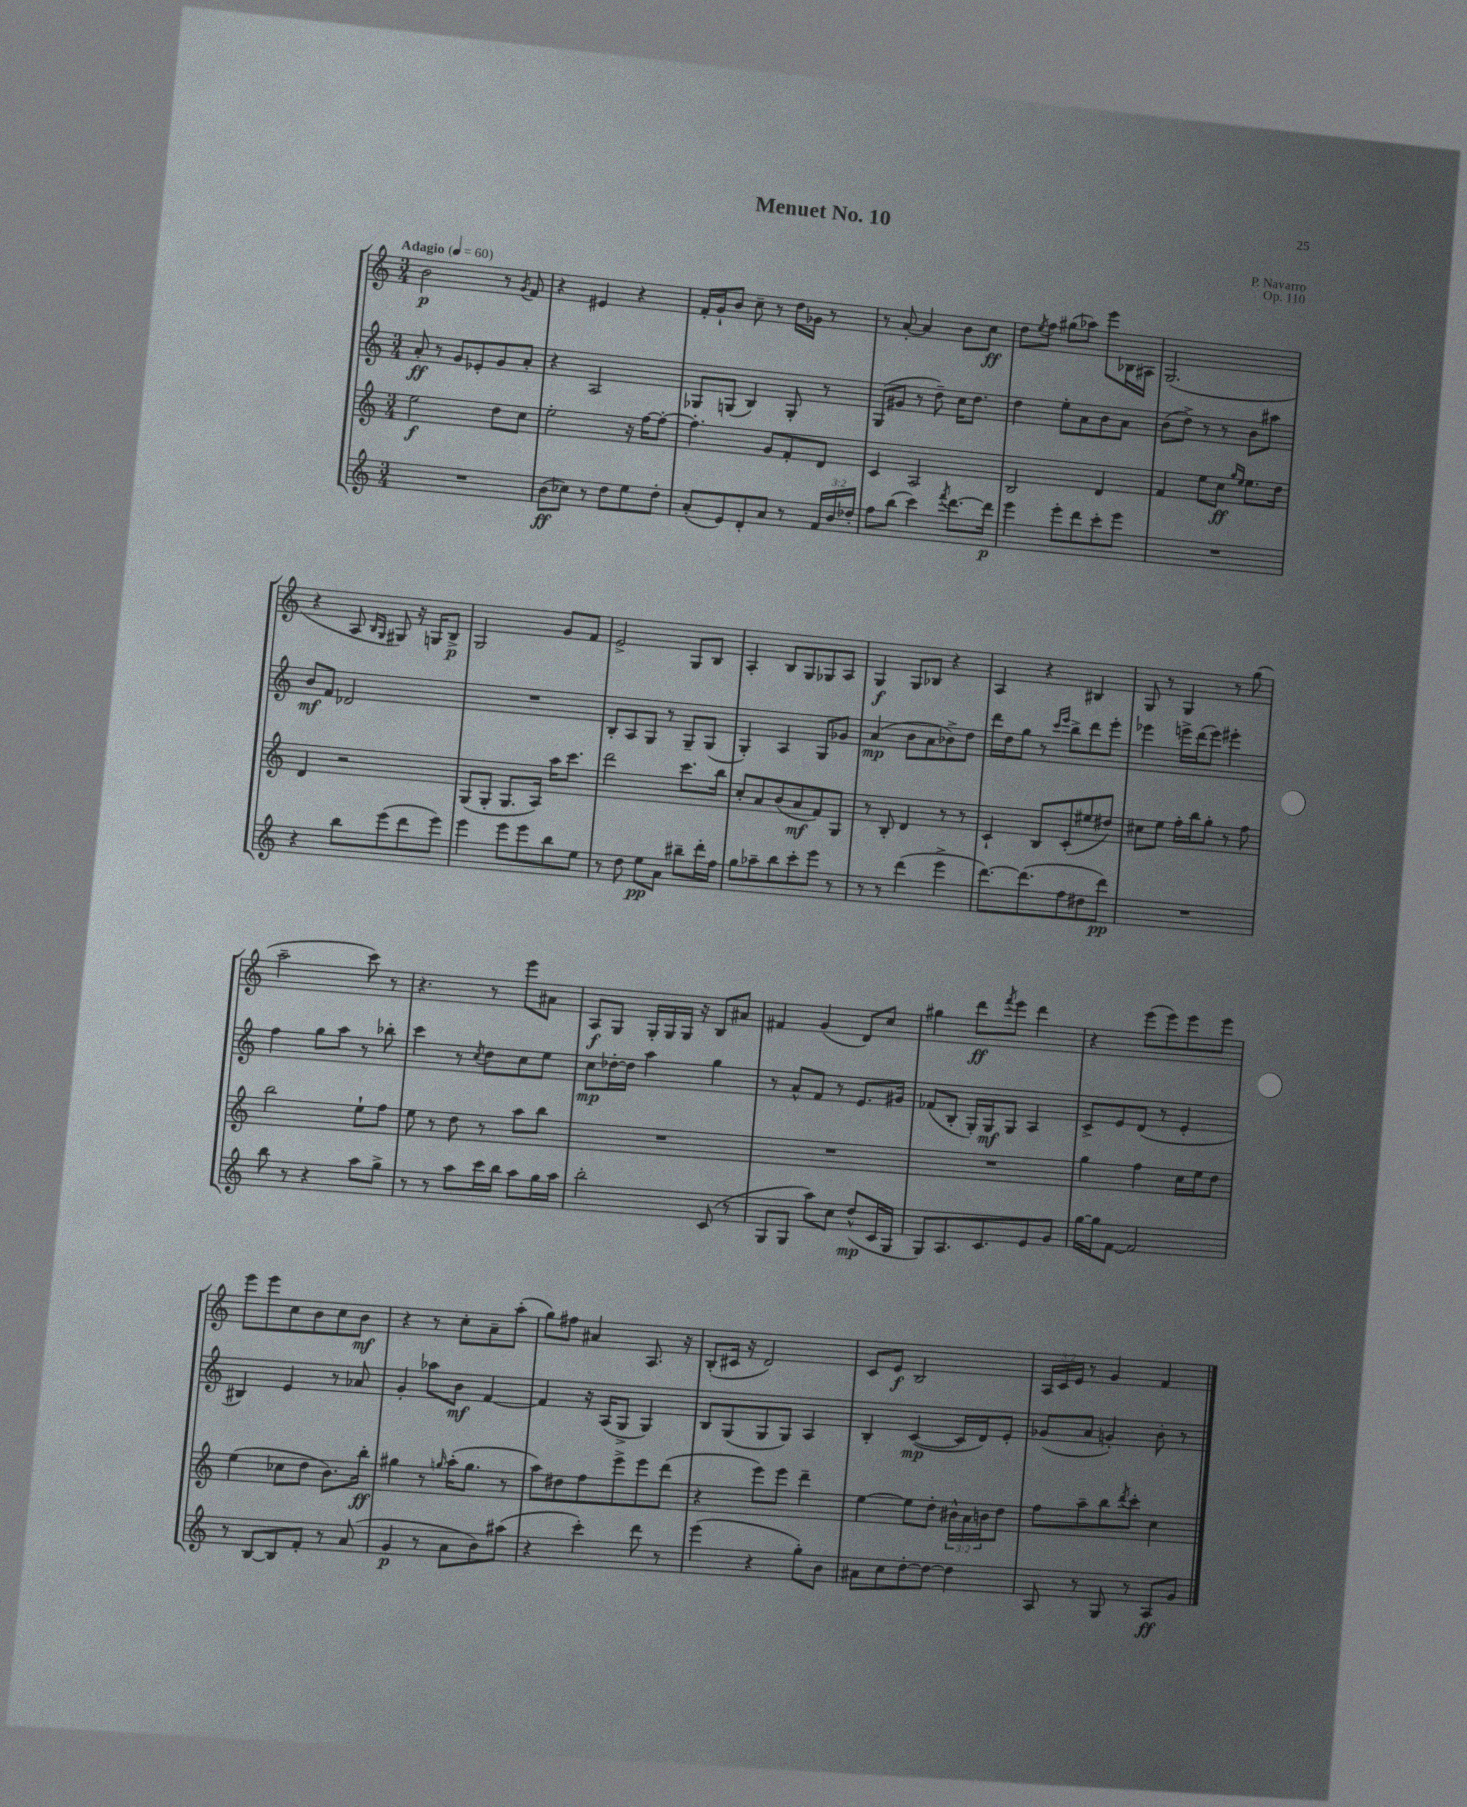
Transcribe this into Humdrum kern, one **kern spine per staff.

**kern	**dynam	**kern	**dynam	**kern	**dynam	**kern	**dynam
*part4	*part4	*part3	*part3	*part2	*part2	*part1	*part1
*staff4	*staff4	*staff3	*staff3	*staff2	*staff2	*staff1	*staff1
*clefG2	*	*clefG2	*	*clefG2	*	*clefG2	*
*k[]	*	*k[]	*	*k[]	*	*k[]	*
*M3/4	*	*M3/4	*	*M3/4	*	*M3/4	*
*MM60	*	*MM60	*	*MM60	*	*MM60	*
=1	=1	=1	=1	=1	=1	=1	=1
!	!	!	!	!	!	!LO:TX:a:B:t=Adagio	!
2.r	.	2ee\	f	8a'/	ff	2b\	p
.	.	.	.	8r	.	.	.
.	.	.	.	8g/L	.	.	.
.	.	.	.	8e-X'/	.	.	.
.	.	8dd\L	.	8g/	.	8r	.
.	.	.	.	.	.	8qg/	.
.	.	8cc\J	.	8a'/J	.	8f/	.
=2	=2	=2	=2	=2	=2	=2	=2
(8b\L	ff	2ee'\	.	4r	.	4r	.
8cc-X\J)	.	.	.	.	.	.	.
8r	.	.	.	2A/	.	4e#X/	.
8dd\L	.	.	.	.	.	.	.
8ee\	.	16r	.	.	.	4r	.
.	.	[16ff\KL	.	.	.	.	.
8dd'\J	.	8ff'\J_	.	.	.	.	.
=3	=3	=3	=3	=3	=3	=3	=3
(8a'/L	.	4.ff'\]	.	8G-X/L	.	16f'/LL	.
.	.	.	.	.	.	16g`/J	.
8e/)	.	.	.	(8Gn/J	.	8b/J	.
8d'/	.	.	.	4B/)	.	8cc~\	.
8a/J	.	8g/L	.	.	.	8r	.
8r	.	8f'/	.	8G'/	.	16dd\LL	.
.	.	.	.	.	.	16g-X\JJ	.
24f/LL	.	8d/J	.	8r	.	8r	.
24b/	.	.	.	.	.	.	.
24dd-X'/JJ	.	.	.	.	.	.	.
=4	=4	=4	=4	=4	=4	=4	=4
8ff\L	.	4c/	.	(8G/L	.	8r	.
(8bb\J	.	.	.	8g#X/J	.	[8a'/	.
4ccc\)	.	2A/	.	8r	.	4a/]	.
.	.	.	.	8dd~\)	.	.	.
8qfff/	.	.	.	.	.	.	.
[8.ddd\L	.	.	.	16cc\KL	.	8b\L	.
.	.	.	.	8.dd\J	.	.	.
.	.	.	.	.	.	8cc\J	ff
16ddd\Jk]	p	.	.	.	.	.	.
=5	=5	=5	=5	=5	=5	=5	=5
4eee\	.	2B/	.	4dd\	.	8dd\L	.
.	.	.	.	.	.	8qee/	.
.	.	.	.	.	.	8ff\J	.
8eee'\L	.	.	.	8ee'\L	.	(8gg#X\L	.
8ddd\	.	.	.	8a\	.	8aa-X\J)	.
8ccc'\	.	4d/	.	8b\	.	8eee\L	.
8eee\J	.	.	.	8a\J	.	16B-X\L	.
.	.	.	.	.	.	16A#X\JJ	.
=6	=6	=6	=6	=6	=6	=6	=6
2.r	.	4f/	.	(8b\L	.	(2.G/	.
.	.	.	.	8dd^\J)	.	.	.
.	.	8ee\L	.	8r	.	.	.
.	.	8cc\J	ff	8r	.	.	.
.	.	16qqgg/LL	.	.	.	.	.
.	.	16qqee/JJ	.	.	.	.	.
.	.	8.ee\L	.	8b\L	.	.	.
.	.	.	.	8aa#X\J	.	.	.
.	.	16dd\Jk	.	.	.	.	.
!!LO:LB:g=z
=7	=7	=7	=7	=7	=7	=7	=7
4r	.	4d/	.	8b/L	mf	4r	.
.	.	.	.	8f/J	.	.	.
8bb\L	.	2r	.	2d-X/	.	8A/	.
.	.	.	.	.	.	16qqB/LL	.
.	.	.	.	.	.	16qqG/JJ	.
(8eee\	.	.	.	.	.	8G#X/)	.
8ddd\	.	.	.	.	.	16r	.
.	.	.	.	.	.	16Gn/KL	.
8eee\J)	.	.	.	.	.	8B^/J	p
=8	=8	=8	=8	=8	=8	=8	=8
4eee\	.	(8G/L	.	2.r	.	2G/	.
.	.	8G'/J	.	.	.	.	.
8eee\L	.	8.G/L	.	.	.	.	.
8eee\	.	.	.	.	.	.	.
.	.	16A/Jk)	.	.	.	.	.
8bb\	.	16aa\KL	.	.	.	8g/L	.
.	.	8.ccc\J	.	.	.	.	.
8ee\J	.	.	.	.	.	8f/J	.
=9	=9	=9	=9	=9	=9	=9	=9
8r	.	2ddd\	.	8B'/L	.	2e^/	.
8dd\	.	.	.	8A/	.	.	.
8ee\L	pp	.	.	8G/J	.	.	.
8a\J	.	.	.	8r	.	.	.
8bb#X~\L	.	8.ccc\L	.	8G~/L	.	8G/L	.
16ddd'\L	.	.	.	(8G/J	.	8B/J	.
16ff\JJ	.	16bb\Jk	.	.	.	.	.
=10	=10	=10	=10	=10	=10	=10	=10
8gg\L	.	8cc'/L	.	4G'/)	.	4A'/	.
8aa-X~\	.	8a/	.	.	.	.	.
8bb\	.	(8b/	.	4A/	.	8B/L	.
8ccc'\	.	8a/	mf	.	.	8G/	.
8eee\J	.	8f/)	.	8G/L	.	8G-X/	.
8r	.	8G/J	.	8g-X/J	.	8A/J	.
=11	=11	=11	=11	=11	=11	=11	=11
8r	.	8r	.	(4a/	mp	4G/	f
8r	.	8B'/	.	.	.	.	.
(4ddd\	.	4d/	.	8b\L	.	8G/L	.
.	.	.	.	8a\	.	8B-X/J	.
4eee^\	.	8r	.	8b-X^\)	.	4r	.
.	.	8r	.	8dd\J	.	.	.
=12	=12	=12	=12	=12	=12	=12	=12
[8.ddd\L)	.	4c`/	.	16ddd\LL	.	4A/	.
.	.	.	.	16dd\J	.	.	.
.	.	.	.	8gg\J	.	.	.
(8.ddd\]	.	.	.	.	.	.	.
.	.	8B/L	.	8r	.	4r	.
.	.	.	.	16qqccc/LL	.	.	.
.	.	.	.	16qqeee/JJ	.	.	.
8ff\	.	(8c'/	.	8bb^\L	.	.	.
8dd#X\	.	8ee#X/	.	8ddd\	.	4B#X/	.
8ddd\J)	pp	8dd#X/J)	.	8eee'\J	.	.	.
=13	=13	=13	=13	=13	=13	=13	=13
2.r	.	8cc#X\L	.	4eee-X\	.	8G/	.
.	.	8ee\J	.	.	.	8r	.
.	.	16ff'\LL	.	16eeen^\LL	.	4G/	.
.	.	16bb\J	.	(16ddd\J	.	.	.
.	.	8gg'\J	.	8eee\J)	.	.	.
.	.	8r	.	4eee#X'\	.	8r	.
.	.	8ff\	.	.	.	(8gg\	.
!!LO:LB:g=z
=14	=14	=14	=14	=14	=14	=14	=14
8bb\	.	2bb\	.	4ff\	.	2aa~\	.
8r	.	.	.	.	.	.	.
4r	.	.	.	8gg\L	.	.	.
.	.	.	.	8aa\J	.	.	.
8aa\L	.	8ee`\L	.	8r	.	8ccc\)	.
8gg^\J	.	8ff\J	.	8bb-X'\	.	8r	.
=15	=15	=15	=15	=15	=15	=15	=15
8r	.	8ee\	.	4ccc\	.	4.r	.
8r	.	8r	.	.	.	.	.
8aa\L	.	8dd\	.	8r	.	.	.
.	.	.	.	8qcc/	.	.	.
16ccc\L	.	8r	.	8dd\L	.	8r	.
16bb\JJ	.	.	.	.	.	.	.
8aa\L	.	8aa\L	.	8cc\	.	8eee\L	.
16gg\L	.	8bb\J	.	8ee\J	.	8a#X\J	.
16aa\JJ	.	.	.	.	.	.	.
=16	=16	=16	=16	=16	=16	=16	=16
2bb'\	.	2.r	.	8cc\L	mp	8A/L	f
.	.	.	.	[16dd-X'\L	.	8G/J	.
.	.	.	.	16dd-\JJ]	.	.	.
.	.	.	.	4aa\	.	16G'/LL	.
.	.	.	.	.	.	16G/	.
.	.	.	.	.	.	16G/JJ	.
.	.	.	.	.	.	16r	.
(8c/	.	.	.	4gg\	.	8B/L	.
8r	.	.	.	.	.	8a#X/J	.
=17	=17	=17	=17	=17	=17	=17	=17
8G/L	.	2.r	.	8r	.	4f#X/	.
8G/J	.	.	.	8a^^/L	.	.	.
8aa\L)	.	.	.	8f/J	.	(4g/	.
8cc\J	.	.	.	8r	.	.	.
(8dd^^/L	mp	.	.	8.e/L	.	8d/L)	.
16c/L	.	.	.	.	.	8cc/J	.
16G/JJ	.	.	.	16g#X/Jk	.	.	.
=18	=18	=18	=18	=18	=18	=18	=18
8G/L)	.	2.r	.	(8f-X/L	.	4gg#X\	.
8.A/	.	.	.	8B'/J	.	.	.
.	.	.	.	16G'/LL)	.	8ddd\L	ff
8.c/	.	.	.	16G/J	mf	.	.
.	.	.	.	.	.	8qfff/	.
.	.	.	.	8G/J	.	8eee\J	.
8e/	.	.	.	4A/	.	4ddd\	.
8g/J	.	.	.	.	.	.	.
=19	=19	=19	=19	=19	=19	=19	=19
[16gg\LL	.	4gg\	.	8c^/L	.	4r	.
16gg\J]	.	.	.	.	.	.	.
[8f\J	.	.	.	8e/	.	.	.
2f/]	.	4ff\	.	(8d/J	.	(8eee\L	.
.	.	.	.	8r	.	8eee\)	.
.	.	16cc\LL	.	4e'/	.	8eee\	.
.	.	16ee\J	.	.	.	.	.
.	.	8dd\J	.	.	.	8eee\J	.
!!LO:LB:g=z
=20	=20	=20	=20	=20	=20	=20	=20
8r	.	(4ee\	.	4B#X/)	.	8eee\L	.
[8B/L	.	.	.	.	.	8eee\	.
8B/]	.	8cc-X\L	.	4e/	.	8cc\	.
8f'/J	.	8dd\J	.	.	.	8b\	.
8r	.	8.b\L)	.	8r	.	8cc\	.
(8a/	.	.	.	8a-X/	.	8b\J	mf
.	.	16bb'\Jk	ff	.	.	.	.
=21	=21	=21	=21	=21	=21	=21	=21
4g/	p	4gg#X\	.	4g'/	.	4r	.
8r	.	8r	.	8aa-X\L	.	8r	.
.	.	16qqggn/	.	.	.	.	.
8a\L	.	(16aa'\KL	.	8b\J	mf	8cc'\L	.
.	.	8.gg\J	.	.	.	.	.
8b\)	.	.	.	[4f/	.	8a~\	.
(8aa#X\J	.	8r	.	.	.	(8aa'\J	.
=22	=22	=22	=22	=22	=22	=22	=22
4r	.	8aa\L)	.	4f/]	.	8gg\L)	.
.	.	8dd#X\	.	.	.	8ff#X\J	.
4ccc'\)	.	8ff\	.	16r	.	4a#X/	.
.	.	.	.	(16A/KL	.	.	.
.	.	8eee^\	.	8G^/J	.	.	.
8ddd\	.	8eee\	.	4G/)	.	8.A/	.
8r	.	(8ddd\J	.	.	.	.	.
.	.	.	.	.	.	16r	.
=23	=23	=23	=23	=23	=23	=23	=23
(4eee\	.	4r	.	8B/L	.	(8B'/L	.
.	.	.	.	(8G/	.	16c#X/Jk	.
.	.	.	.	.	.	16r	.
4r	.	8eee\L)	.	8G/	.	2d/)	.
.	.	8eee\J	.	8G/J)	.	.	.
8gg'\L)	.	4ddd~\	.	4A/	.	.	.
8b\J	.	.	.	.	.	.	.
=24	=24	=24	=24	=24	=24	=24	=24
8a#X\L	.	[4ee\	.	4B'/	.	8c/L	.
8cc\	.	.	.	.	.	8e/J	f
[8dd'\	.	8ee\L]	.	([4c/	mp	2B/	.
8dd\J_	.	8dd'\J	.	.	.	.	.
4dd\]	.	24b#X^^\LL	.	16c/LL]	.	.	.
.	.	24a\	.	.	.	.	.
.	.	.	.	16d/J)	.	.	.
.	.	24bn\J	.	.	.	.	.
.	.	8dd\J	.	8e'/J	.	.	.
=25	=25	=25	=25	=25	=25	=25	=25
8A/	.	8ff\L	.	(8g-X/L	.	24A/LL	.
.	.	.	.	.	.	24c/	.
.	.	.	.	.	.	24e/JJ	.
8r	.	8aa~\	.	8a/J	.	8r	.
8G/	.	8bb\	.	4gn'/)	.	4g/	.
.	.	8qddd/	.	.	.	.	.
8r	.	8ccc'\J	.	.	.	.	.
8A/L	ff	4cc\	.	8b'\	.	4f/	.
8g/J	.	.	.	8r	.	.	.
==	==	==	==	==	==	==	==
*-	*-	*-	*-	*-	*-	*-	*-
